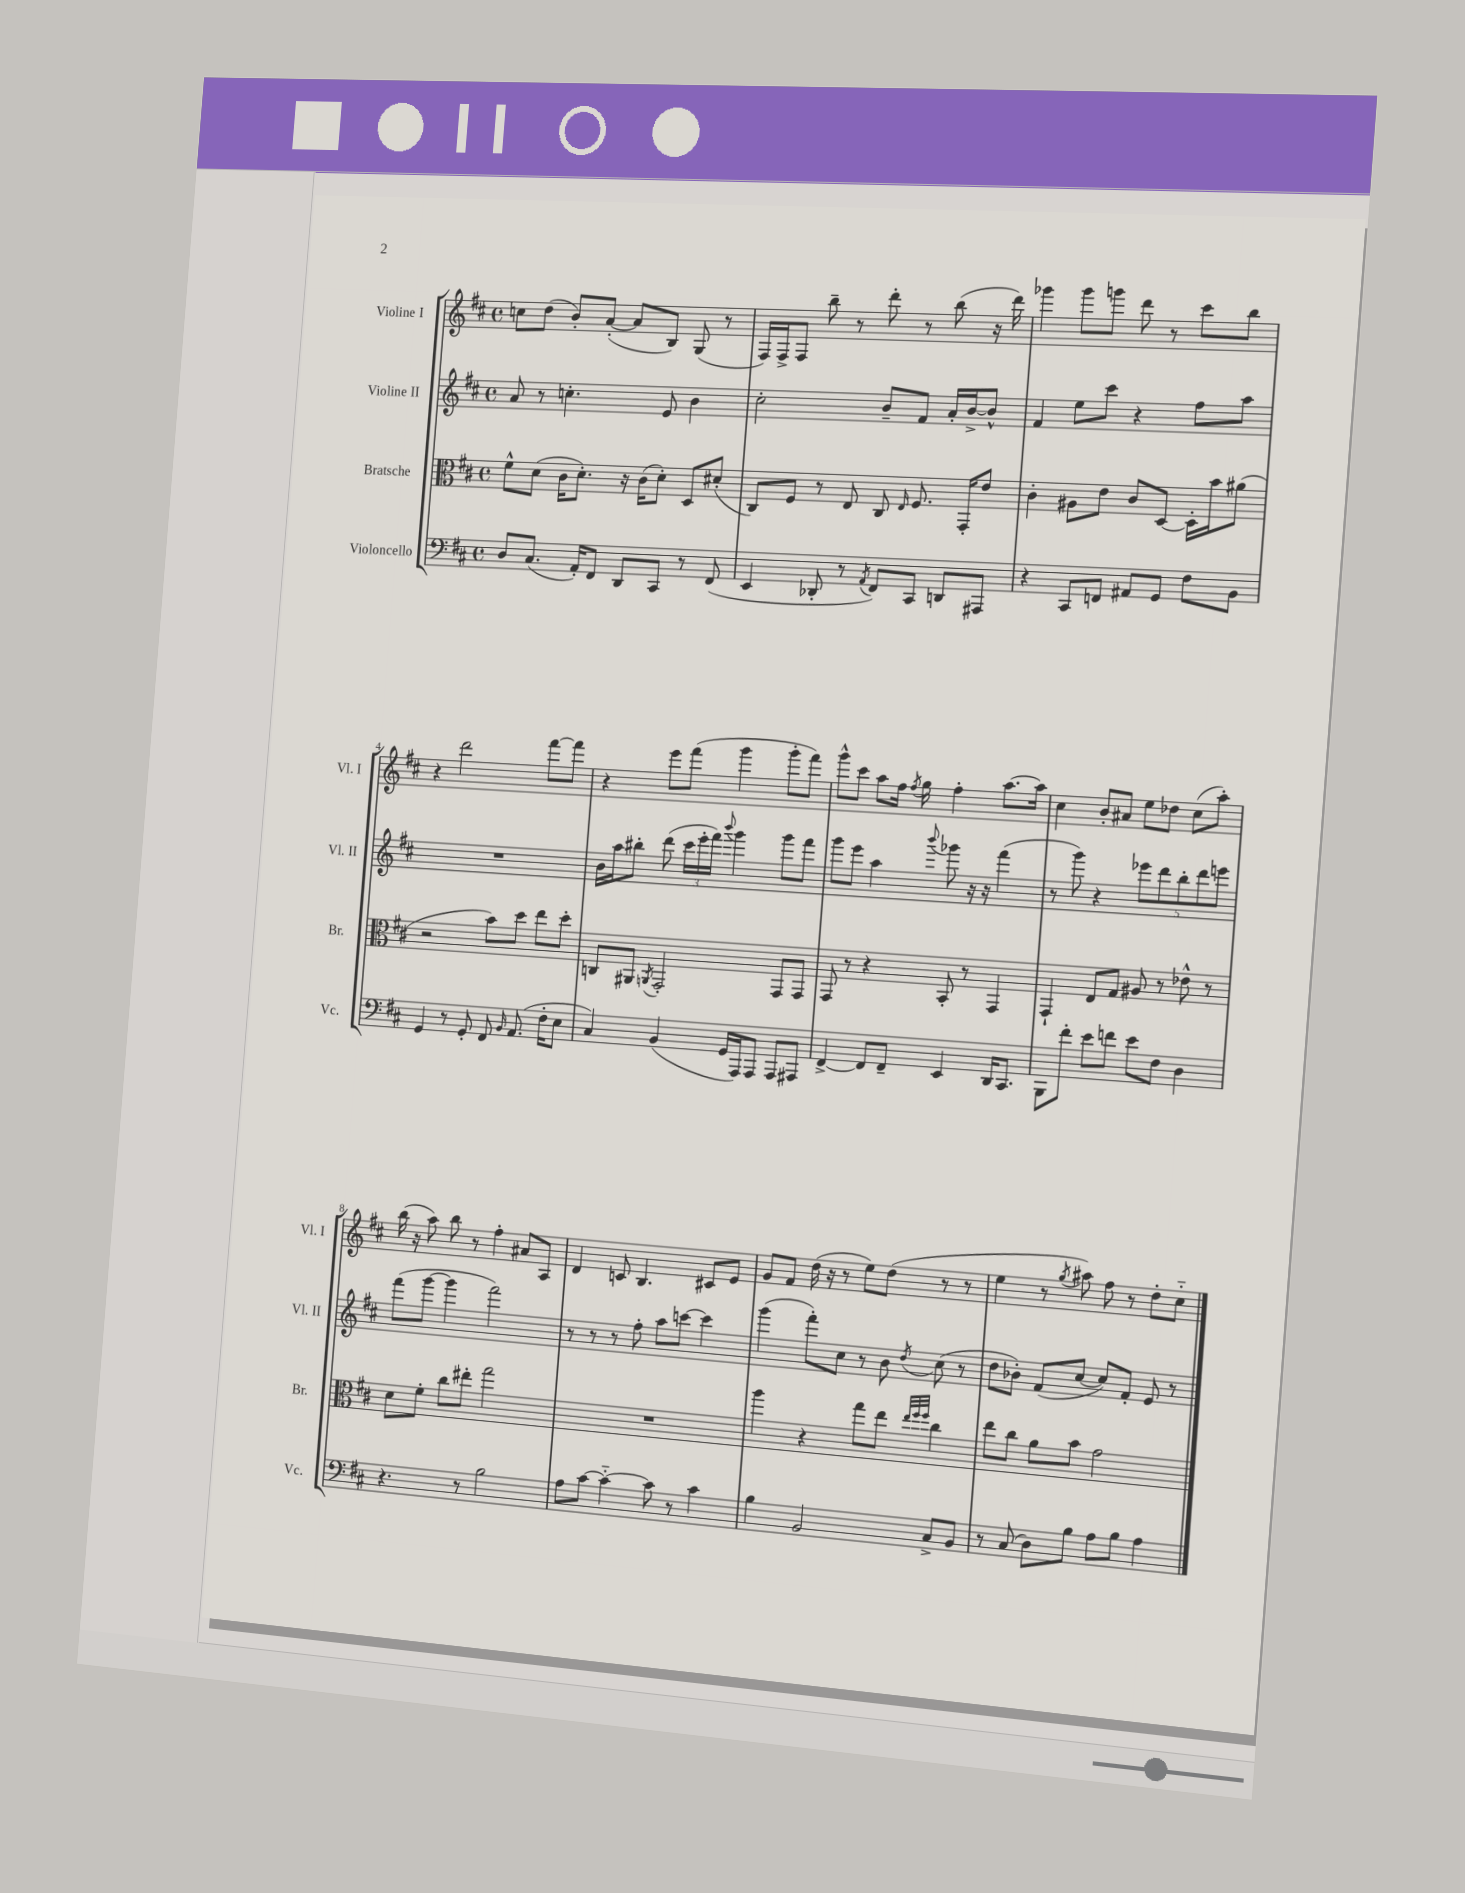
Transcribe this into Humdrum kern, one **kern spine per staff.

**kern	**kern	**kern	**kern
*part4	*part3	*part2	*part1
*staff4	*staff3	*staff2	*staff1
*I"Violoncello	*I"Bratsche	*I"Violine II	*I"Violine I
*I'Vc.	*I'Br.	*I'Vl. II	*I'Vl. I
*clefF4	*clefC3	*clefG2	*clefG2
*k[f#c#]	*k[f#c#]	*k[f#c#]	*k[f#c#]
*M4/4	*M4/4	*M4/4	*M4/4
*met(c)	*met(c)	*met(c)	*met(c)
=1	=1	=1	=1
8D/L	8f#^^\L	8a/	8ccn\L
(8.C#/J	(8d\J	8r	(8dd\J
.	16c#\KL	4.ccn'\	8b'/L)
16AA'/KL)	8.d'\J)	.	.
8FF#/J	.	.	([8a'/J
8DD/L	16r	.	8a/L]
.	(16c#\KL	.	.
8CC#/J	8d'\J)	8e/	8B/J)
8r	8D/L	4b\	(8G/
(8FF#/	(8d#X'/J	.	8r
=2	=2	=2	=2
4EE/	8C#/L)	2cc#'\	16F#/LL)
.	.	.	16F#^/J
.	8F#/J	.	8F#/J
8DD-X'/	8r	.	8bb~\
8r	8E/	.	8r
8qAA/	.	.	.
8FF#/L)	8C#/	8b~/L	8ddd'\
.	16qqE/	.	.
8CC#/J	8.F#/	8f#/J	8r
8DDn/L	.	16a'/LL	(8bb\
.	16GG'/KL	[16b^/J	.
8AAA#X/J	8e/J	8b^^/J]	16r
.	.	.	16ddd\)
=3	=3	=3	=3
4r	4c#'\	4f#/	4ggg-X\
8CC#/L	8A#X\L	8ee\L	8ggg-\L
8FFn/J	8e\J	8ccc#\J	8gggn\J
8AA#X/L	8c#/L	4r	8ddd\
8GG/J	[8D/J	.	8r
8F#\L	16D'\LL]	8ff#\L	8ccc#\L
.	16b\J	.	.
8BB\J	(8a#X\J	8aa\J	8bb\J
!!LO:LB:g=z
=4	=4	=4	=4
4GG/	2r	1r	4r
8r	.	.	2ddd\
8GG'/	.	.	.
8FF#/	8b\L)	.	.
16qqBB/	.	.	.
(8.AA/	8dd\J	.	.
.	8ee\L	.	[8fff#\L
16F#'\KL	.	.	.
8E\J	8dd'\J	.	8fff#\J]
=5	=5	=5	=5
4C#/)	8Cn/L	16b\LL	4r
.	.	16aa\J	.
.	8AA#X/J	8bb#X'\J	.
.	8qAAn/	.	.
(4BB/	2GG'/	(8ddd\	8eee\L
.	.	24ccc#\LL	(8fff#\J
.	.	24eee'\	.
.	.	24fff#\JJ)	.
.	.	8qqbbb/	.
16GG/LL	.	4ggg\	4ggg\
16AAA/J)	.	.	.
8AAA/J	.	.	.
8AAA/L	8GG/L	8ggg\L	8ggg'\L
8AAA#X/J	8GG/J	8fff#\J	8fff#\J)
=6	=6	=6	=6
[4FF#^/	8GG/	8ggg\L	8ggg^^\L
.	8r	8eee\J	8ccc#\J
8FF#/L]	4r	4aa\	8aa\L
8FF#~/J	.	.	16ff#\Jk
.	.	.	8qff#/
.	.	.	16gg\
.	.	8qqbbb/	.
4EE/	8BB'/	8ggg-X\	4ff#'\
.	8r	16r	.
.	.	16r	.
16DD/KL	4GG/	(4fff#\	[8.aa\L
8.CC#/J	.	.	.
.	.	.	16aa\Jk]
=7	=7	=7	=7
8BBB\L	4GG`/	8r	4cc#\
8f#'\J	.	8ggg\)	.
8e\L	8E/L	4r	8b'/L
8fn\J	8G/J	.	8a#X/J
8e\L	8A#X/	10eee-X\L	8ee\L
.	.	10ddd\	.
8F#\J	8r	.	8dd-X\J
.	.	10bb'\	.
4D\	8e-X^^\	.	(8cc#\L
.	.	10ddd\	.
.	8r	.	8aa'\J)
.	.	10eeen\J	.
!!LO:LB:g=z
=8	=8	=8	=8
4.r	8d\L	(8fff#\L	(16bb\
.	.	.	16r
.	8f#'\J	[8ggg\J	8aa\)
.	8cc#\L	4ggg\]	8bb\
8r	8ee#X'\J	.	8r
2B\	2gg\	2fff#\)	4ff#'\
.	.	.	8a#X/L
.	.	.	8A/J
=9	=9	=9	=9
8A\L	1r	8r	4d/
[8c#\J	.	8r	.
4c#\_	.	8r	8cn/
.	.	8ff#'\	4.B/
8c#\]	.	8aa\L	.
8r	.	[8cccn\J	.
4c#\	.	4ccc\]	8c#X/L
.	.	.	8e/J
=10	=10	=10	=10
4B\	4aa\	(4ggg\	8g/L
.	.	.	8f#/J
2BB/	4r	8fff#'\L)	(16dd\
.	.	.	16r
.	.	8cc#\J	8r
.	8gg\L	8r	8ee\L)
.	8ee\J	8b\	(8dd\J
.	32qqee/LLL	.	.
.	32qqff#/	.	.
.	32qqff#/JJJ	8qdd/	.
8C#^/L	4cc#\	(8cc#\	8r
8BB/J	.	8r	8r
=11	=11	=11	=11
8r	8ee\L	8dd\L	4ee\
(8C#/	8cc#\J	8b-X'\J)	.
8D\L)	8a\L	(8f#/L	8r
.	.	.	8qgg/
8B\J	8b\J	[8cc#/J	8aa#X\)
8A\L	2g\	8cc#/L])	8ff#\
8B\J	.	8f#'/J	8r
4A\	.	8e/	8dd'\L
.	.	8r	8cc#\J
==	==	==	==
*-	*-	*-	*-
